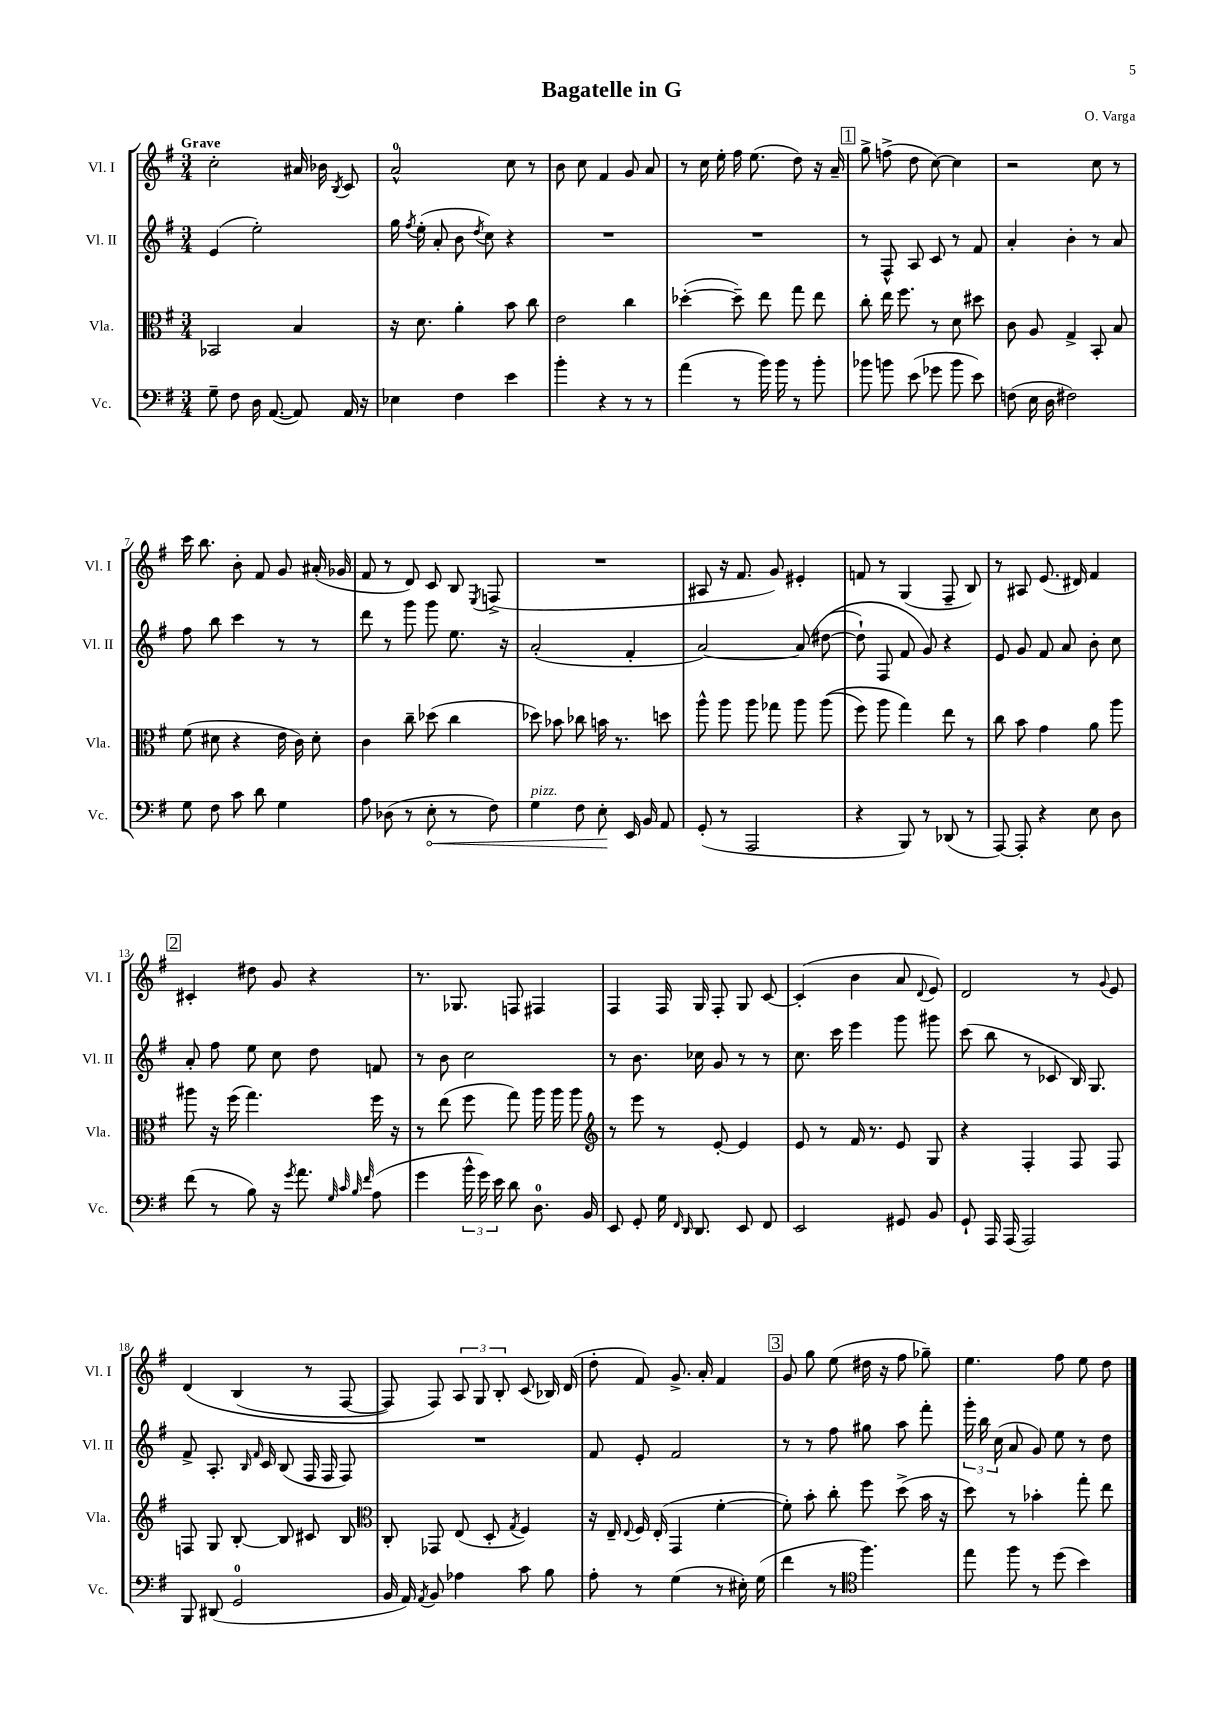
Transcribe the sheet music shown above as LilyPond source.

\header { title = "Bagatelle in G" composer = "O. Varga" }
<<
\new StaffGroup <<
\new Staff = "s0" \with { instrumentName = "Vl. I" shortInstrumentName = "Vl. I" } {
    \clef treble \key g \major \numericTimeSignature \time 3/4 \tempo "Grave"
    \autoBeamOff c''2-. ais'16 bes'16 \acciaccatura { b8 } c'8 |
    a'2-0-^ c''8 r8 |
    b'8 c''8 fis'4 g'8 a'8 |
    r8 c''16 e''16-. fis''16 e''8.( d''8) r16 a'16-- |
    \mark \markup { \box "1" } g''8-> f''8->( d''8 c''8~) c''4 |
    r2 c''8 r8 |
    c'''16 b''8. b'8-. fis'8 g'8 ais'16-.( ges'16 |
    fis'8 r8 d'8) c'8 b8 \acciaccatura { e8 } f8->( |
    R2. |
    ais8 r16 fis'8. g'8) eis'4-. |
    f'8 r8 g4( fis8-- b8) |
    r8 ais8 e'8.( dis'16) fis'4 |
    \mark \markup { \box "2" } cis'4-. dis''8 g'8 r4 |
    r8. ges8. f8 fis4 |
    fis4 fis16 g16 fis8-. g8 c'8~ |
    c'4-.( b'4 a'8 \appoggiatura { d'8 } e'8) |
    d'2 r8 \appoggiatura { g'8 } e'8 |
    d'4\( b4( r8 fis8~ |
    fis8) fis8\) \tuplet 3/2 { a8 g8 b8-. } c'8( bes16) d'16( |
    d''8-. fis'8) g'8.-> a'16-. fis'4 |
    \mark \markup { \box "3" } g'8 g''8 e''8( dis''16 r16 fis''8 ges''8--) |
    e''4. fis''8 e''8 d''8 \bar "|." |
}
\new Staff = "s1" \with { instrumentName = "Vl. II" shortInstrumentName = "Vl. II" } {
    \clef treble \key g \major \numericTimeSignature \time 3/4
    \autoBeamOff e'4( e''2-.) |
    g''16 \acciaccatura { fis''8 } e''16-.( a'8-. b'8 \acciaccatura { d''8 } c''8) r4 |
    R2. |
    R2. |
    \mark \markup { \box "1" } r8 fis8-^ a8 c'8 r8 fis'8 |
    a'4-. b'4-. r8 a'8 |
    fis''8 b''8 c'''4 r8 r8 |
    d'''8 r8 g'''8 g'''8 e''8. r16 |
    a'2-.( fis'4-. |
    a'2~) a'8\( dis''8~( |
    dis''8-!) fis8 fis'8 g'8\) r4 |
    e'8 g'8 fis'8 a'8 b'8-. c''8 |
    \mark \markup { \box "2" } a'8-. fis''8 e''8 c''8 d''8 f'8 |
    r8 b'8 c''2 |
    r8 b'8. ces''16 g'8 r8 r8 |
    c''8. c'''16 e'''4 g'''8 gis'''8 |
    c'''8( b''8 r8 ces'8 b16) g8. |
    fis'8-> a8.-. \grace { b16 fis'16 } c'16 b8( fis16 fis16 fis8) |
    R2. |
    fis'8 e'8-. fis'2 |
    \mark \markup { \box "3" } r8 r8 fis''8 gis''8 a''8 fis'''8-. |
    \tuplet 3/2 { g'''16-. b''16 c''16( } a'8 g'8) e''8 r8 d''8 \bar "|." |
}
\new Staff = "s2" \with { instrumentName = "Vla." shortInstrumentName = "Vla." } {
    \clef alto \key g \major \numericTimeSignature \time 3/4
    \autoBeamOff bes,2 b4 |
    r16 d'8. a'4-. b'8 c''8 |
    e'2 c''4 |
    des''4~-.( des''8--) e''8 g''8 e''8 |
    \mark \markup { \box "1" } c''8-. e''16 fis''8. r8 d'8 dis''8 |
    c'8 a8 g4-> b,8-. b8 |
    fis'8( dis'8 r4 e'16 c'16) dis'8-. |
    c'4 c''8-- des''8( c''4 |
    des''8) bes'8 ces''8 b'16 r8. d''8 |
    a''8-^ a''8 a''8 ges''8 a''8 a''8(\( |
    fis''8) a''8 g''4\) e''8 r8 |
    c''8 b'8 g'4 a'8 a''8 |
    \mark \markup { \box "2" } ais''8 r16 fis''16( g''4.) fis''16 r16 |
    r8 e''8( fis''8 g''8) a''16 a''16 a''8 |
    \clef treble r8 e'''8 r8 e'8~-. e'4 |
    e'8 r8 fis'16 r8. e'8 g8 |
    r4 fis4-. fis8 fis8 |
    f8 g8 b8~-. b8 cis'8 b8 |
    \clef alto c8-. ges,8 e8( d8-. \acciaccatura { g8 } fis4) |
    r16 e16-- \appoggiatura { e8 } fis16 e16-.( g,4 fis'4~-. |
    \mark \markup { \box "3" } fis'8-.) b'8-. c''8-. fis''8 d''8->( b'16 r16 |
    d''8) r8 bes'4-. g''8-. e''8 \bar "|." |
}
\new Staff = "s3" \with { instrumentName = "Vc." shortInstrumentName = "Vc." } {
    \clef bass \key g \major \numericTimeSignature \time 3/4
    \autoBeamOff g8-- fis8 d16 a,8.~( a,8) a,16 r16 |
    ees4 fis4 e'4 |
    b'4-. r4 r8 r8 |
    a'4( r8 b'16) b'16 r8 b'8-. |
    \mark \markup { \box "1" } bes'8 b'8 e'8( ges'8 b'8 e'8) |
    f8( e16 d16 fis2) |
    g8 fis8 c'8 d'8 g4 |
    a8 des8( r8 \once \override Hairpin.circled-tip = ##t e8-.\< r8 fis8) |
    g4^\markup { \italic "pizz." } fis8 e8-.\! e,16 b,16 a,8 |
    g,8-.( r8 a,,2 |
    r4 b,,8) r8 des,8( r8 |
    a,,8~) a,,8-. r4 e8 d8 |
    \mark \markup { \box "2" } fis'8( r8 b8) r16 \acciaccatura { g'8 } a'8. \grace { g32 c'32 b32 fis'32 } a8( |
    g'4 \tuplet 3/2 { b'16-^ g'16) e'16 } d'8 d8.-0 b,16 |
    e,8 g,8-. g16 \grace { fis,16 d,16 } d,8. e,8 fis,8 |
    e,2 gis,8 b,8 |
    g,8-! a,,16 a,,16( a,,2) |
    b,,8 dis,8( g,2-0 |
    b,16 a,16) \acciaccatura { a,8 } b,8 aes4 c'8 b8 |
    a8-. r8 g4( r8 eis16-.) g16( |
    \mark \markup { \box "3" } fis'4 r8 \clef tenor fis''4.) |
    e''8 fis''8 r8 d''8( b'4) \bar "|." |
}
>>
>>
